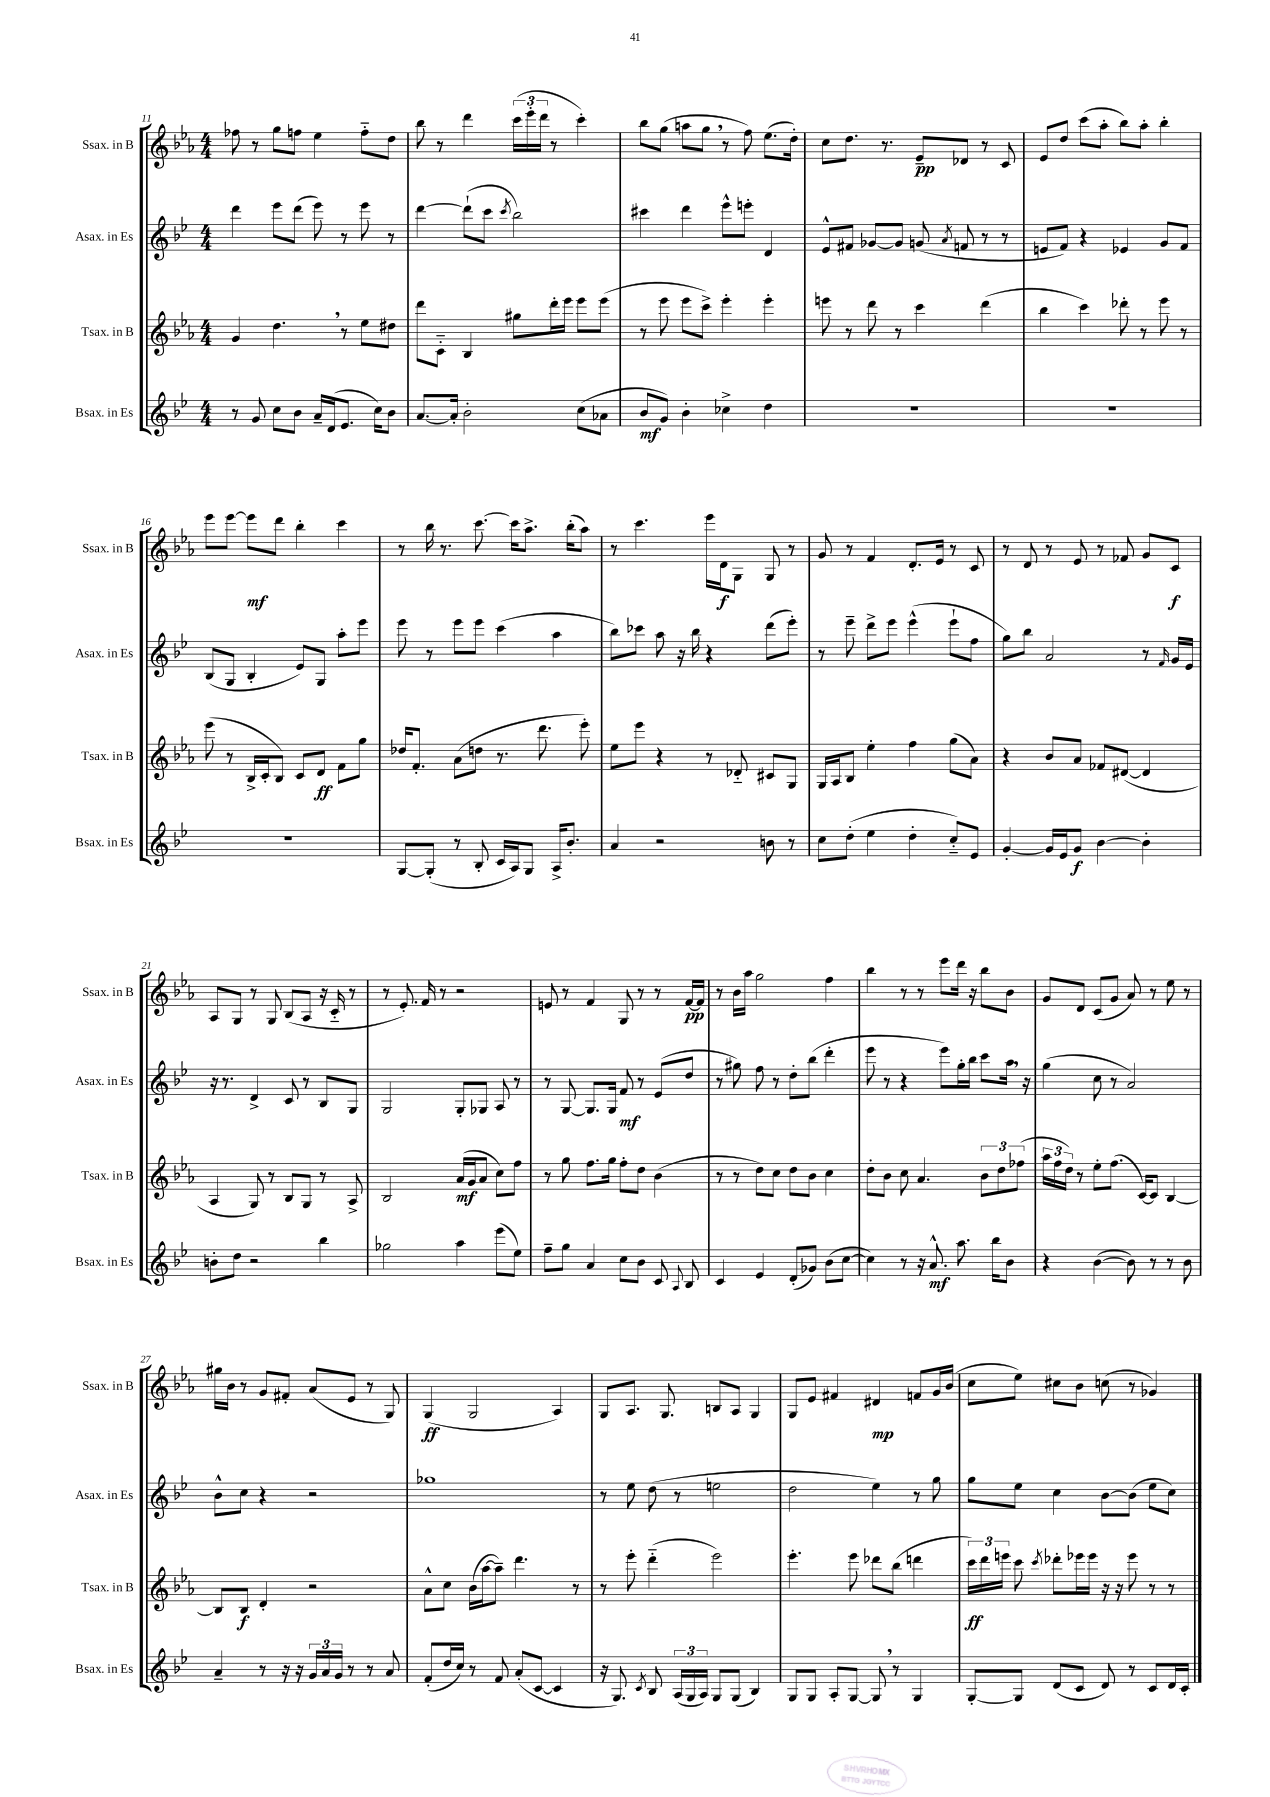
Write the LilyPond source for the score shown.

<<
\new StaffGroup <<
\new Staff = "s0" \with { instrumentName = "Ssax. in B" shortInstrumentName = "Ssax. in B" } {
    \clef treble \key ees \major \numericTimeSignature \time 4/4
    \autoBeamOff fes''8 r8 g''8[ f''8] ees''4 f''8[-_ d''8] |
    bes''8 r8 d'''4 \tuplet 3/2 { c'''16[( ees'''16-. d'''16] } r8 c'''4-.) |
    bes''8[ g''8]( a''8[ g''8] \breathe r8 f''8) ees''8.[( d''16]-.) |
    c''8[ d''8.] r8. ees'8[--\pp des'8] r8 c'8 |
    ees'8[ d''8] c'''8[( aes''8]-. bes''8[) aes''8]-. bes''4-. |
    ees'''8[ ees'''8]~ ees'''8[\mf d'''8] bes''4-. c'''4 |
    r8 bes''16 r8. c'''8.~ c'''16[ aes''8.]-> bes''16[-.( aes''8]) |
    r8 c'''4. ees'''16[ d'16\f g8] g8 r8 |
    g'8 r8 f'4 d'8.[-. ees'16] r8 c'8 |
    r8 d'8 r8 ees'8 r8 fes'8 g'8[ c'8]\f |
    aes8[ g8] r8 g8 bes8[( aes8] r16 c'16-_ r8 |
    r8 ees'8.-.) f'16 r8 r2 |
    e'8 r8 f'4 g8 r8 r8 f'16[~\pp f'16] |
    r8 bes'16[ aes''16] g''2 f''4 |
    bes''4 r8 r8 ees'''8[ d'''16] r16 bes''8[ bes'8] |
    g'8[ d'8] c'8[( g'8] aes'8) r8 ees''8 r8 |
    gis''16[ bes'16] r8 g'8[ fis'8]-. aes'8[( ees'8] r8 g8) |
    g4\ff( g2 aes4) |
    g8[ aes8.] g8. b8[ aes8] g4 |
    g8[ ees'8] fis'4 dis'4\mp f'8[ g'16 bes'16]( |
    c''8[ ees''8]) cis''8[ bes'8] c''8( r8 ges'4) \bar "|." |
}
\new Staff = "s1" \with { instrumentName = "Asax. in Es" shortInstrumentName = "Asax. in Es" } {
    \clef treble \key bes \major \numericTimeSignature \time 4/4
    \autoBeamOff d'''4 ees'''8[ d'''8]( ees'''8) r8 ees'''8 r8 |
    d'''4~ d'''8[-!( c'''8] \acciaccatura { c'''8 } bes''2) |
    cis'''4 d'''4 ees'''8[-^ e'''8]-. d'4 |
    ees'8[-^ fis'8] ges'8[~ ges'8] g'8( \acciaccatura { a'8 } f'8 r8 r8 |
    e'8[ f'8]) r4 ees'4 g'8[ f'8] |
    bes8[( g8] bes4-. ees'8[) g8] a''8[-. ees'''8] |
    ees'''8 r8 ees'''8[ ees'''8] c'''4( a''4 |
    bes''8[) ces'''8] a''8 r16 bes''16 r4 d'''8[( ees'''8]-.) |
    r8 ees'''8-- d'''8[-> ees'''8] ees'''4-^( ees'''8[-! f''8] |
    g''8[) bes''8] a'2 r8 \grace { f'16 } g'16[ ees'16] |
    r16 r8. d'4-> c'8 r8 bes8[ g8] |
    g2 g8[-. ges8] a8 r8 |
    r8 g8~ g8.[ g16] f'8\mf r8 ees'8[( d''8] |
    r8 gis''8) f''8 r8 d''8[-. bes''8]( d'''4-. |
    ees'''8 r8 r4 ees'''8[) g''16-. bes''16] c'''8[ a''16] \breathe r16 |
    g''4( c''8 r8 a'2) |
    bes'8[-^ c''8] r4 r2 |
    ges''1 |
    r8 ees''8 d''8( r8 e''2 |
    d''2 ees''4) r8 g''8 |
    g''8[ ees''8] c''4 bes'8[~ bes'8]( ees''8[ c''8]) \bar "|." |
}
\new Staff = "s2" \with { instrumentName = "Tsax. in B" shortInstrumentName = "Tsax. in B" } {
    \clef treble \key ees \major \numericTimeSignature \time 4/4
    \autoBeamOff g'4 d''4. \breathe r8 ees''8[ dis''8] |
    d'''8[ c'8]-_ bes4 gis''8[ d'''16-. ees'''16] ees'''8[ ees'''8]( |
    r8 ees'''8 ees'''8[ c'''8]->) ees'''4-. ees'''4-. |
    e'''8 r8 d'''8 r8 c'''4 d'''4( |
    bes''4 c'''4) des'''8-. r8 ees'''8 r8 |
    ees'''8( r8 bes16[-> c'16-. bes8]) c'8[ d'8]\ff f'8[ g''8] |
    des''16[ f'8.]-. aes'8[( d''8] r8. d'''8. ees'''8-.) |
    ees''8[ ees'''8] r4 r8 des'8-_ cis'8[ g8] |
    g16[ aes16 bes8] ees''4-. f''4 g''8[( aes'8]) |
    r4 bes'8[ aes'8] fes'8[ dis'8]~( dis'4 |
    aes4 g8) r8 bes8[ g8] r8 aes8-> |
    bes2 aes'16[\mf( g'16 aes'8] c''8[) f''8] |
    r8 g''8 f''8.[ g''16] f''8[-. d''8] bes'4( |
    r8 r8 d''8[) c''8] d''8[ bes'8] c''4 |
    d''8[-. bes'8] c''8 aes'4. \tuplet 3/2 { bes'8[ d''8 fes''8]( } |
    \tuplet 3/2 { aes''16[ f''16 d''16]) } r8 ees''8[-. f''8.]( c'16[~) c'8] bes4~ |
    bes8[ bes8]\f d'4-. r2 |
    aes'8[-^ c''8] bes'16[( aes''16~ aes''8]--) d'''4. r8 |
    r8 ees'''8-. d'''4-_( ees'''2) |
    ees'''4.-. ees'''8 des'''8[ bes''8]( d'''4 |
    \tuplet 3/2 { c'''16[\ff) d'''16 e'''16] } c'''8 \acciaccatura { c'''8 } des'''8[-. ees'''16 ees'''16] r16 r16 ees'''8 r8 r8 \bar "|." |
}
\new Staff = "s3" \with { instrumentName = "Bsax. in Es" shortInstrumentName = "Bsax. in Es" } {
    \clef treble \key bes \major \numericTimeSignature \time 4/4
    \autoBeamOff r8 g'8 c''8[ bes'8] a'16[-- d'16( ees'8.] c''16[) bes'8] |
    a'8.[~ a'16]-. bes'2-. c''8[( aes'8] |
    bes'8[\mf g'8]) bes'4-. ces''4-> d''4 |
    R1 |
    R1 |
    R1 |
    g8[~ g8]-.( r8 bes8-. c'16[ a16) g8] a16[-> bes'8.]-. |
    a'4 r2 b'8 r8 |
    c''8[ d''8]-.( ees''4 d''4-. c''8[-_) ees'8] |
    g'4~-. g'16[ ees'16 g'8]\f bes'4~ bes'4-. |
    b'8[-. d''8] r2 bes''4 |
    ges''2 a''4 ees'''8[( ees''8]) |
    f''8[-- g''8] a'4 c''8[ bes'8] c'8 \appoggiatura { a8 } bes8 |
    c'4 ees'4 d'8[-.( ges'8]) bes'8[( c''8]~ |
    c''4) r8 r16 a'8.-^\mf a''8. bes''16[ bes'8] |
    r4 bes'4~( bes'8) r8 r8 bes'8 |
    a'4-- r8 r16 r16 \tuplet 3/2 { g'16[ a'16 g'16] } r8 r8 a'8 |
    f'8[-.( d''16 c''16]) r8 f'8 a'8[-.( c'8]~ c'4 |
    r16 g8.) \acciaccatura { c'8 } bes8 \tuplet 3/2 { a16[( g16 a16]) } g8[ g8]( bes4) |
    g8[ g8] a8[-. g8]~ g8 \breathe r8 g4 |
    g8[~-. g8] d'8[( c'8] d'8) r8 c'8[ d'16 c'16]-. \bar "|." |
}
>>
>>
\layout { \context { \Score currentBarNumber = #11 } }
